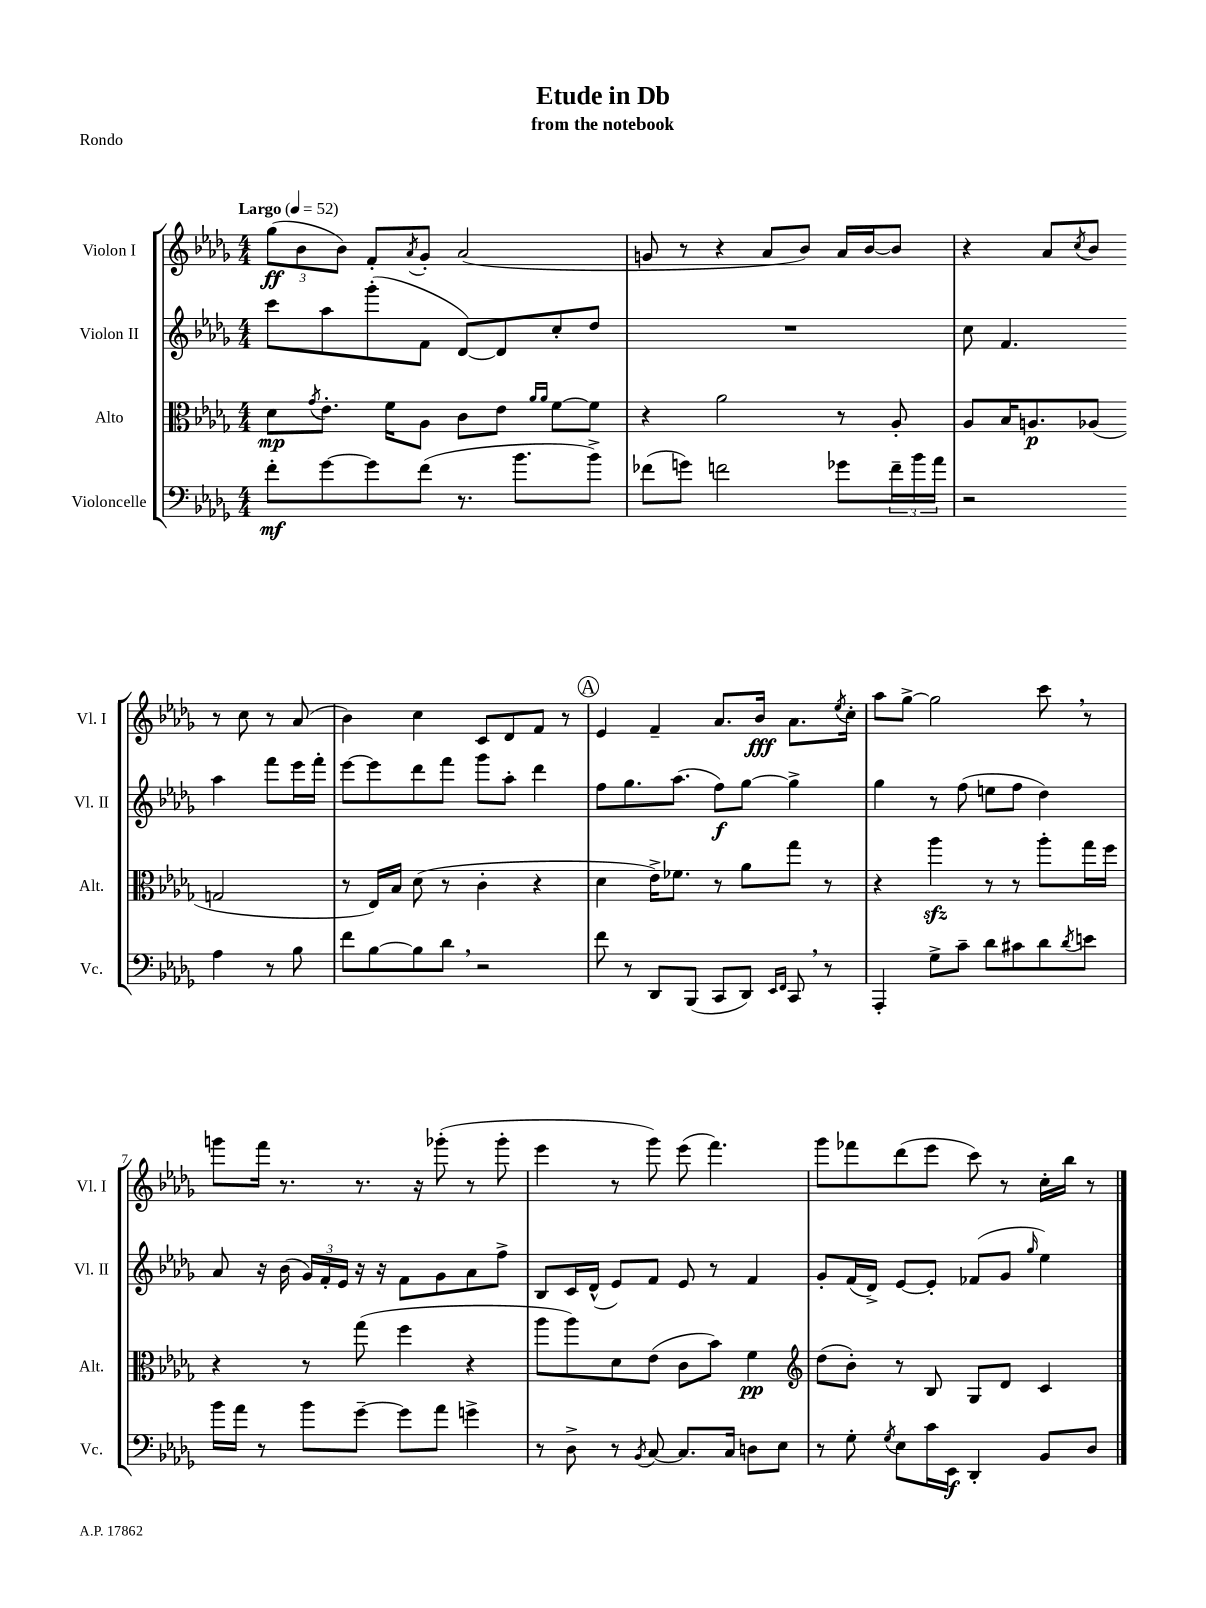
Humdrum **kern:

**kern	**kern	**kern	**kern
*staff4	*staff3	*staff2	*staff1
*clefF4	*clefC3	*clefG2	*clefG2
*k[b-e-a-d-g-]	*k[b-e-a-d-g-]	*k[b-e-a-d-g-]	*k[b-e-a-d-g-]
*M4/4	*M4/4	*M4/4	*M4/4
*MM52	*MM52	*MM52	*MM52
8f'	8d-	8ccc	(12gg-
.	.	.	12b-
.	8qg-	.	.
[8g-	8.e-'	8aa-	.
.	.	.	12b-)
8g-]	.	(8ggg-'	8f'
.	16f	.	.
.	.	.	8qa-
(8f	8A-	8f	8g-'
8.r	8c	[8d-)	(2a-
.	8e-	8d-]	.
8.b-	.	.	.
.	16qqa-	.	.
.	16qqa-	.	.
.	[8f	8cc'	.
8b-^)	8f]	8dd-	.
=	=	=	=
(8f-	4r	1r	8g
8g)	.	.	8r
2f	2a-	.	4r
.	.	.	8a-
.	.	.	8b-)
8g-	8r	.	16a-
.	.	.	[16b-
24f~	8A-'	.	8b-]
24b-	.	.	.
24a-	.	.	.
=	=	=	=
2r	8A-	8cc	4r
.	16B-	4.f	.
.	8.A	.	.
.	.	.	8a-
.	.	.	8qcc
.	(8A-	.	8b-
4A-	2G	4aa-	8r
.	.	.	8cc
8r	.	8fff	8r
8B-	.	16eee-	(8a-
.	.	16fff'	.
=	=	=	=
8f	8r	[8eee-	4b-)
[8B-	16E-)	8eee-]	.
.	16B-	.	.
8B-]	(8d-	8ddd-	4cc
8d-	8r	8fff	.
2r	4c'	8ggg-	8c
.	.	8aa-'	8d-
.	4r	4ddd-	8f
.	.	.	8r
=	=	=	=
8f	4d-	8ff	4e-
8r	.	8.gg-	.
8DD-	16e-^)	.	4f~
.	8.f-	(8.aa-	.
(8BBB-	.	.	.
8CC	8r	8ff)	8.a-
8DD-)	8a-	[8gg-	.
.	.	.	16b-
16qqEE-	.	.	.
16qqFF	.	.	.
8CC	8gg-	4gg-^]	8.a-
8r	8r	.	.
.	.	.	8qee-
.	.	.	16cc'
=	=	=	=
4AAA-'	4r	4gg-	8aa-
.	.	.	[8gg-^
8G-^	4aa-	8r	2gg-]
8c~	.	(8ff	.
8d-	8r	8ee	.
8c#	8r	8ff	.
8d-	8aa-'	4dd-)	8ccc
8qd-	.	.	.
8e	16gg-	.	8r
.	16ff	.	.
=	=	=	=
16b-	4r	8a-	8ggg
16a-	.	.	.
8r	.	16r	16fff
.	.	(16b-	8.r
8b-	8r	24g-)	.
.	.	24f'	.
.	.	24e-	.
[8g-~	(8gg-	16r	8.r
.	.	16r	.
8g-]	4ff	8f	.
.	.	.	16r
8a-	.	8g-	(8ggg-'
4g^	4r	8a-	8r
.	.	8ff^	8ggg-'
=	=	=	=
8r	8aa-	8B-	4eee-
8D-^	8aa-)	16c	.
.	.	(16d-^^	.
8r	8d-	8e-)	8r
8qBB-	.	.	.
[8C	(8e-	8f	8ggg-)
8.C]	8c	8e-	(8eee-
.	8b-)	8r	4.fff)
16C	.	.	.
8D	4f	4f	.
8E-	.	.	.
=	=	=	=
*	*clefG2	*	*
8r	(8dd-	8g-'	8ggg-
8G-'	8b-')	(16f	8fff-
.	.	16d-^)	.
8qG-	.	.	.
8E-	8r	[8e-	(8ddd-
16c	8B-	8e-']	8eee-
16EE-	.	.	.
4DD-'	8G-	(8f-	8ccc)
.	8d-	8g-	8r
.	.	16qqgg-	.
8BB-	4c	4ee-)	16cc'
.	.	.	16bb-
8D-	.	.	8r
==	==	==	==
*-	*-	*-	*-
